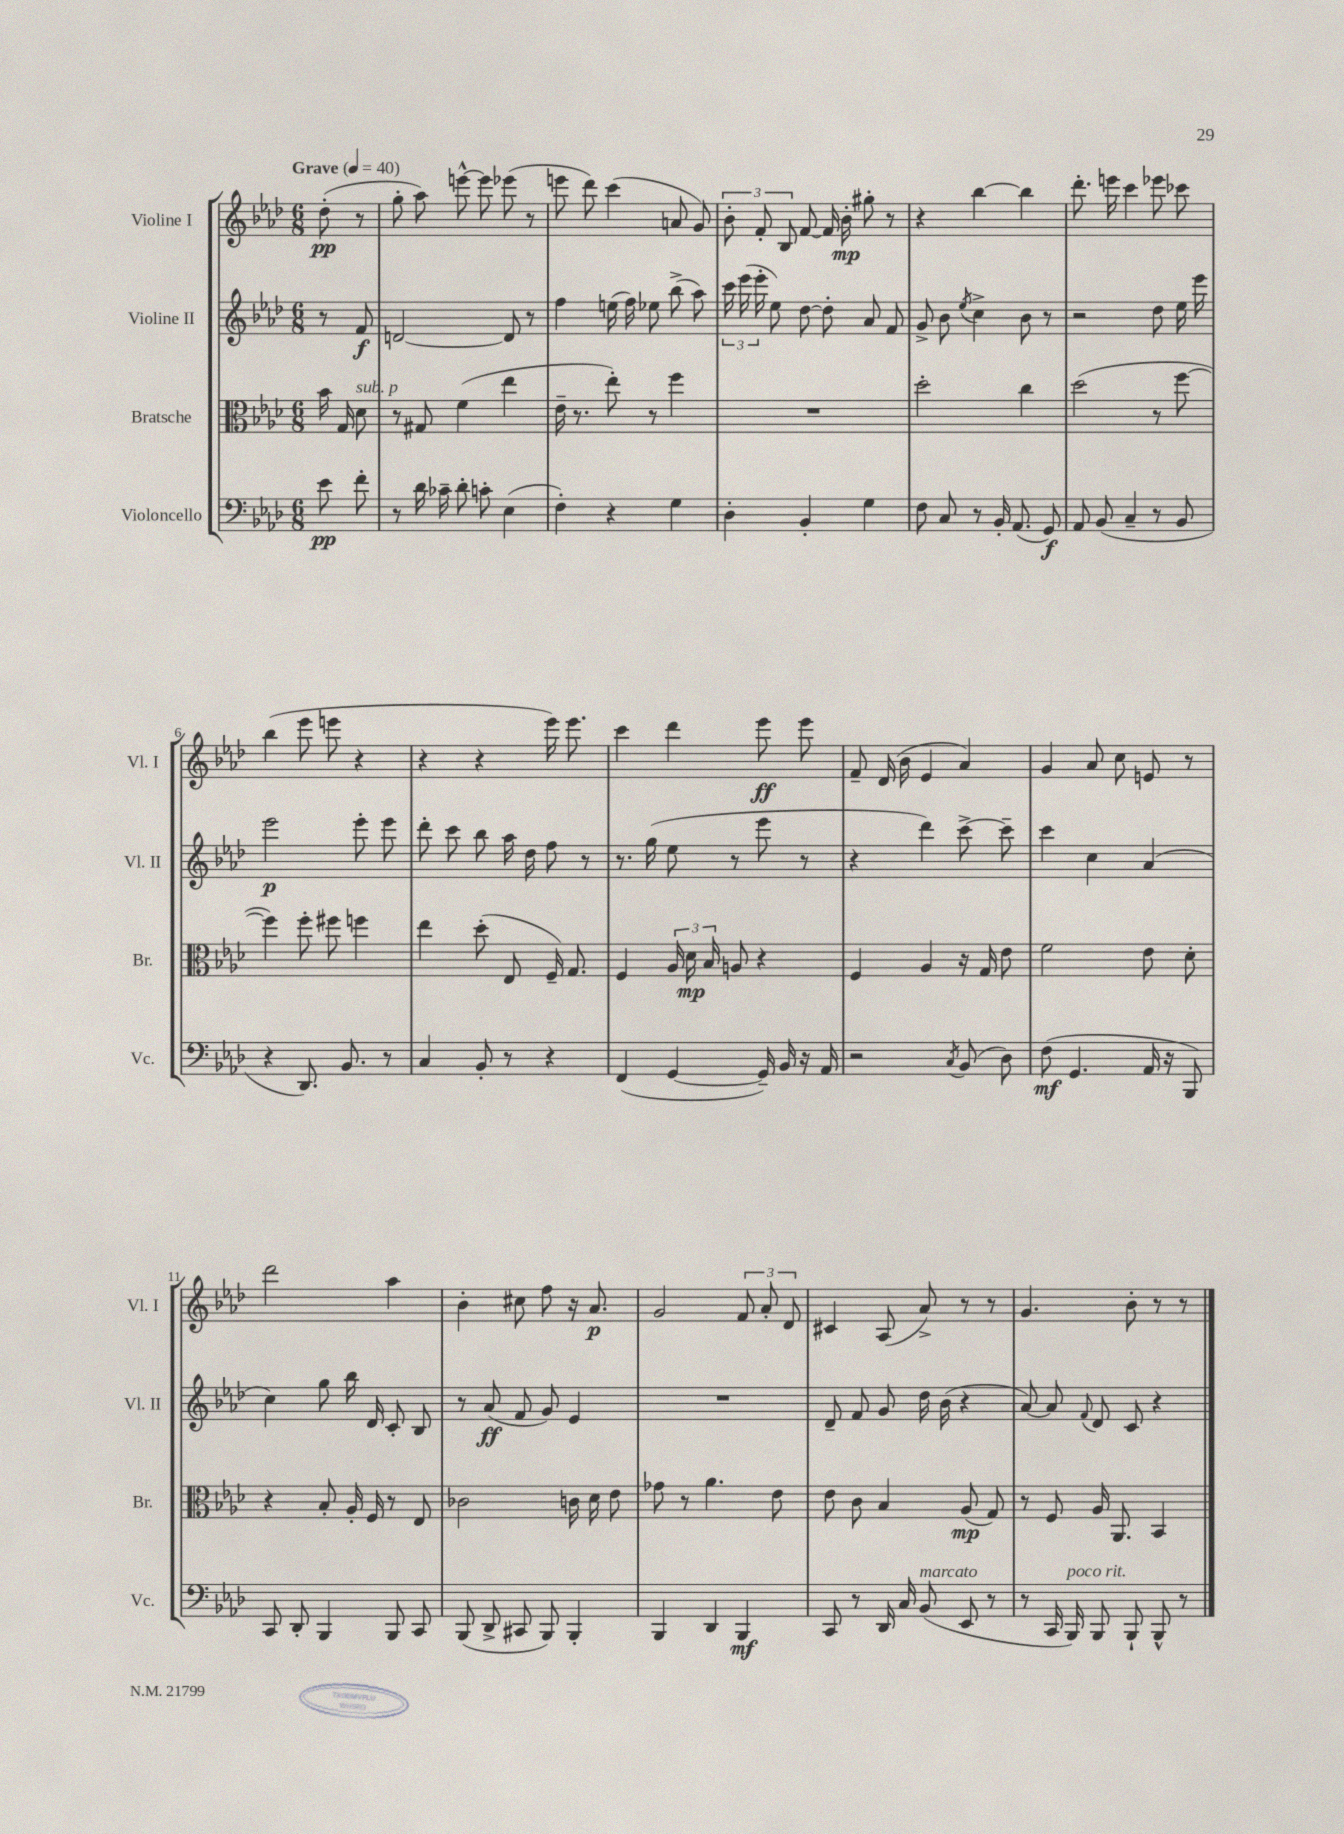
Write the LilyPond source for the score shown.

<<
\new StaffGroup <<
\new Staff = "s0" \with { instrumentName = "Violine I" shortInstrumentName = "Vl. I" } {
    \clef treble \key aes \major \numericTimeSignature \time 6/8 \partial 4 \tempo "Grave" 4 = 40
    \autoBeamOff des''8-.\pp( r8 |
    g''8-. aes''8) e'''8~-^ e'''8 ees'''8( r8 |
    e'''8 des'''8) c'''4( a'8 g'8) |
    \tuplet 3/2 { bes'8-. f'8-. bes8 } f'8~ f'16 bes'16-.\mp gis''8-. r8 |
    r4 bes''4~ bes''4 |
    des'''8.-. e'''16 c'''4 ees'''8 ces'''8 |
    bes''4( ees'''8 e'''8 r4 |
    r4 r4 ees'''16) ees'''8. |
    c'''4 des'''4 ees'''8\ff ees'''8 |
    f'8-- des'16( bes'16 ees'4 aes'4) |
    g'4 aes'8 c''8 e'8 r8 |
    des'''2 aes''4 |
    bes'4-. cis''8 f''8 r16 aes'8.\p |
    g'2 \tuplet 3/2 { f'8 aes'8-. des'8 } |
    cis'4 aes8( aes'8->) r8 r8 |
    g'4. bes'8-. r8 r8 \bar "|." |
}
\new Staff = "s1" \with { instrumentName = "Violine II" shortInstrumentName = "Vl. II" } {
    \clef treble \key aes \major \numericTimeSignature \time 6/8 \partial 4
    \autoBeamOff r8 f'8\f |
    d'2~ d'8 r8 |
    f''4 e''16( f''16) ees''8 bes''8->( aes''8) |
    \tuplet 3/2 { c'''16 ees'''16( ees'''16-. } ees''8) des''8~ des''8-. aes'8 f'8 |
    g'8-> bes'8 \acciaccatura { ees''8 } c''4-> bes'8 r8 |
    r2 des''8 ees''16 ees'''16 |
    ees'''2\p ees'''8-. ees'''8 |
    des'''8-. c'''8 bes''8 aes''16 des''16 f''8 r8 |
    r8. g''16( ees''8 r8 ees'''8 r8 |
    r4 des'''4) c'''8~-> c'''8-- |
    c'''4 c''4 aes'4( |
    c''4) g''8 bes''16 des'16 c'8-. bes8 |
    r8 aes'8\ff( f'8 g'8) ees'4 |
    R2. |
    des'8-- f'8 g'8 des''16 bes'16( r4 |
    aes'8~) aes'8 \appoggiatura { f'8 } des'8 c'8 r4 \bar "|." |
}
\new Staff = "s2" \with { instrumentName = "Bratsche" shortInstrumentName = "Br." } {
    \clef alto \key aes \major \numericTimeSignature \time 6/8 \partial 4
    \autoBeamOff bes'16 g16 des'8^\markup { \italic "sub. p" } |
    r8 gis8 f'4( ees''4 |
    ees'16-- r8. ees''8-.) r8 f''4 |
    R2. |
    des''2-. c''4 |
    des''2( r8 f''8~ |
    f''4) f''8-. fis''8 f''4 |
    ees''4 des''8-.( ees8 f16--) g8. |
    f4 \tuplet 3/2 { aes16 des'16\mp bes16 } a8 r4 |
    f4 aes4 r16 g16 ees'8 |
    f'2 ees'8 des'8-. |
    r4 bes8-. aes16-. f16 r8 ees8 |
    ces'2 c'16 des'16 ees'8 |
    ges'8 r8 aes'4. ees'8 |
    ees'8 c'8 bes4 aes8\mp( g8) |
    r8 f8 aes16 aes,8. bes,4 \bar "|." |
}
\new Staff = "s3" \with { instrumentName = "Violoncello" shortInstrumentName = "Vc." } {
    \clef bass \key aes \major \numericTimeSignature \time 6/8 \partial 4
    \autoBeamOff ees'8\pp f'8-. |
    r8 des'16 ces'16-- des'8-. c'8-. ees4( |
    f4-.) r4 g4 |
    des4-. bes,4-. g4 |
    f8 c8 r8 bes,16-. aes,8.( g,8\f) |
    aes,8 bes,8( c4-- r8 bes,8 |
    r4 des,8.) bes,8. r8 |
    c4 bes,8-. r8 r4 |
    f,4( g,4~ g,16--) bes,16 r16 aes,16 |
    r2 \acciaccatura { c8 } bes,8( des8) |
    f8\mf( g,4. aes,16 r16 bes,,8) |
    c,8 des,8-. bes,,4 bes,,8 c,8 |
    bes,,8( des,8-> cis,8 bes,,8) bes,,4-. |
    bes,,4 des,4 bes,,4\mf |
    c,8 r8 des,16 c16 bes,8^\markup { \italic "marcato" }( ees,8 r8 |
    r8 c,16 bes,,16^\markup { \italic "poco rit." }) bes,,8 bes,,8-! bes,,8-^ r8 \bar "|." |
}
>>
>>
